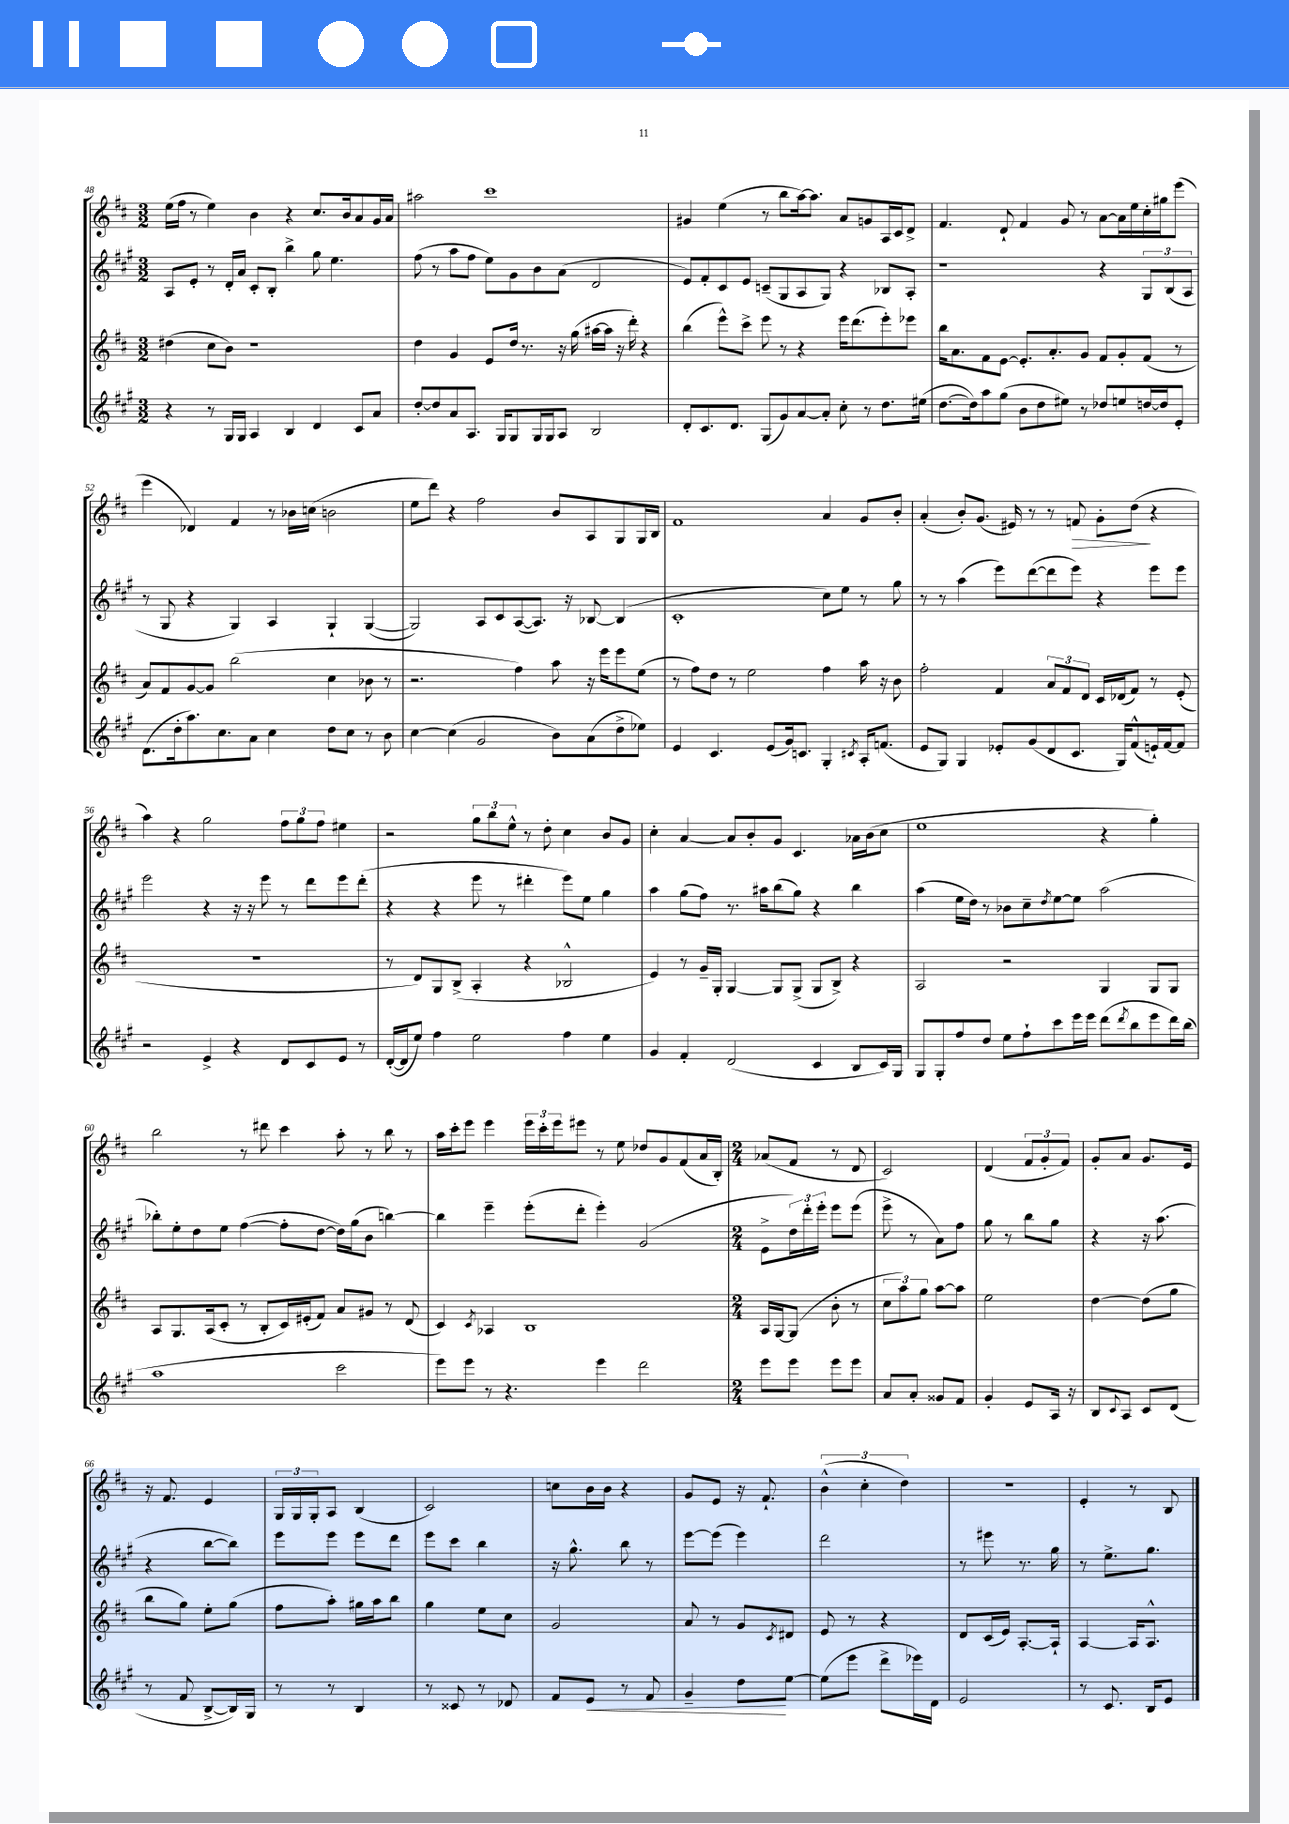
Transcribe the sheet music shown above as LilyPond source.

<<
\new StaffGroup <<
\new Staff = "s0" {
    \clef treble \key d \major \numericTimeSignature \time 3/2
    e''16( fis''16 r8 e''4) b'4 r4 cis''8. b'16 a'8 g'16 a'16 |
    ais''2 cis'''1 |
    gis'4 e''4( r8 b''8 a''16~) a''8. a'8 g'8 a16 cis'16 d'8-> |
    fis'4. d'8-! fis'4 g'8 r8 a'8~ a'16 e''16 cis''16-. gis''16 e'''8( |
    e'''4 des'4) fis'4 r8 bes'16 c''16( b'2 |
    e''8 d'''8) r4 fis''2 b'8 a8 g8 g16 b16 |
    fis'1 a'4 g'8 b'8-. |
    a'4-.( b'8-.) g'8.( eis'16) r8 r8 f'8\> g'8-. d''8\!( r4 |
    a''4) r4 g''2 \tuplet 3/2 { fis''8 g''8 fis''8 } eis''4 |
    r2 \tuplet 3/2 { g''8 b''8 e''8-^ } r8 d''8-. cis''4 b'8 g'8 |
    cis''4-. a'4~ a'8 b'8-. g'8 cis'4. aes'16 b'16( cis''8 |
    e''1 r4 g''4-.) |
    b''2 r8 dis'''8 cis'''4 a''8-. r8 b''8 r8 |
    a''16 cis'''16-. e'''8 e'''4 \tuplet 3/2 { e'''16 cis'''16-. e'''16 } eis'''8 r8 e''8 des''8 g'8 fis'8( a'16 b16-.) |
    \numericTimeSignature \time 2/4 aes'8( fis'8 r8 d'8 |
    cis'2) |
    d'4( \tuplet 3/2 { fis'8 g'8-. fis'8) } |
    g'8-. a'8 g'8. e'16 |
    r16 fis'8. e'4 |
    \tuplet 3/2 { g16 g16 g16-. } a8 b4( |
    cis'2) |
    c''8 b'16 b'16 r4 |
    g'8 e'8 r16 fis'8.-! |
    \tuplet 3/2 { b'4-^( cis''4-. d''4) } |
    R2 |
    e'4-. r8 b8 \bar "|." |
}
\new Staff = "s1" {
    \clef treble \key a \major \numericTimeSignature \time 3/2
    a8 e'8-. r8 d'16-. a'16 cis'8-. b8-. b''4-> gis''8 e''4. |
    fis''8( r8 a''8 fis''8 e''8) gis'8 b'8 a'8( d'2 |
    e'8) fis'8-. cis'8 e'8 c'8--( gis8 a8 gis8) r4 bes8 a8-. |
    r1 r4 \tuplet 3/2 { gis8 b8( a8 } |
    r8 gis8 r4 gis4) a4 gis4-! gis4~( |
    gis2) a8 cis'8 a8~( a8.) r16 bes8~ bes4( |
    cis'1-. cis''8) e''8 r8 gis''8 |
    r8 r8 a''4( e'''8) d'''8~( d'''8 e'''8) r4 e'''8 e'''8 |
    e'''2 r4 r16 r16 e'''8 r8 d'''8 e'''8 d'''8-.( |
    r4 r4 e'''8 r8 dis'''4-. e'''8) e''8 gis''4 |
    a''4 gis''8( fis''8) r8. ais''16 b''8( gis''8) r4 b''4 |
    a''4( e''16 d''16) r8 bes'8 cis''8-- \acciaccatura { d''8 } e''8~ e''8 a''2( |
    bes''8-.) e''8-. d''8 e''8 fis''4~( fis''8-. d''8~ d''16) gis''16( b'8 b''4~) |
    b''4 e'''4-- e'''8-.( d'''8-. e'''4-.) gis'2( |
    \numericTimeSignature \time 2/4 e'8-> \tuplet 3/2 { d''16) d'''16-. e'''16-. } e'''8 e'''8( |
    e'''8-> r8 a'8) fis''8 |
    gis''8 r8 b''8 gis''8 |
    r4 r16 a''8.( |
    r4 b''8~ b''8) |
    e'''8 e'''8 e'''8 d'''8 |
    e'''8 cis'''8 b''4 |
    r16 gis''8.-^ b''8 r8 |
    e'''8~ e'''8( e'''4) |
    d'''2 |
    r8 eis'''8 r8. gis''16 |
    r8 e''8.-> gis''8. \bar "|." |
}
\new Staff = "s2" {
    \clef treble \key d \major \numericTimeSignature \time 3/2
    dis''4( cis''8 b'8) r1 |
    d''4 g'4 e'8 d''16 r8. r16 g''16( ais''16~ ais''16 r16 d'''16-.) r4 |
    b''4( e'''8-^) cis'''8-> e'''8 r8 r4 e'''16 d'''8.( e'''8-.) ees'''8 |
    b''16 a'8. fis'8 e'8~ e'8.-. a'8.-. g'8 fis'8 g'8-. fis'8( r8 |
    a'8) fis'8 g'8~ g'8 b''2( cis''4 bes'8 r8 |
    r2. fis''4) a''8 r16 e'''16 e'''8 e''8( |
    r8 fis''8) d''8 r8 e''2 fis''4 a''16 r16 b'8 |
    fis''2-. fis'4 \tuplet 3/2 { a'8 fis'8 d'8 } cis'16 des'16( fis'8) r8 e'8-.( |
    R1. |
    r8 d'8) g8 b8->( a4-. r4 bes2-^ |
    e'4) r8 g'16-- g16-. g4~ g8 g8->( g8 b8->) r4 |
    a2 r2 g4 g8 g8 |
    a8 g8. a16( cis'8-. r8 b8-. cis'16) eis'16-.( fis'8) a'8 gis'8 r8 d'8( |
    cis'4) \acciaccatura { cis'8 } aes4 b1 |
    \numericTimeSignature \time 2/4 a16 g16~ g8( b'8-. r8 |
    \tuplet 3/2 { cis''8 a''8) g''8 } a''8~ a''8 |
    e''2 |
    d''4~ d''8( g''8 |
    b''8 g''8) e''8-. g''8( |
    fis''8 a''8-.) gis''16 a''16 b''8 |
    g''4 e''8 cis''8 |
    g'2 |
    a'8 r8 g'8 \acciaccatura { cis'8 } dis'8 |
    e'8 r8 r4 |
    d'8 cis'16( e'16) a8.~-. a16-! |
    a4~ a16 a8.-^ \bar "|." |
}
\new Staff = "s3" {
    \clef treble \key a \major \numericTimeSignature \time 3/2
    r4 r8 gis16 gis16 a4 b4 d'4 cis'8 a'8 |
    d''8~-. d''8 a'8 a8. gis16 gis8 gis16 gis16 a8 b2 |
    d'8-. cis'8. d'8. gis8( gis'8) a'8~ a'8-. cis''8-. r8 d''8. eis''16( |
    d''8.~ d''16) a''8 gis''8( b'8 d''8 eis''8) r8 des''8 e''8 d''16~ d''16 e'8-. |
    d'8.( d''16-. a''8.) cis''8. a'8 cis''4 d''8 cis''8 r8 b'8 |
    cis''4~ cis''4( gis'2 b'8) a'8( d''8-> ees''8) |
    e'4 cis'4. e'8( gis'16) c'8. gis4-. \acciaccatura { cis'8 } a16-. f'8.( |
    e'8 gis8) gis4 ees'8-. gis'8( d'8 cis'8. gis16) fis'8-^( e'16-!) fis'16~ fis'8 |
    r2 e'4-> r4 d'8 cis'8 e'8 r8 |
    d'16~-.( d'16 e''8) fis''4 e''2 fis''4 e''4 |
    gis'4 fis'4-. d'2( cis'4 b8 cis'16) gis16 |
    gis8 gis8-. fis''8 d''8 e''8 fis''8-! cis'''8 e'''16 e'''16 d'''8( \acciaccatura { d'''8 } b''8 e'''8 d'''16) b''16( |
    a''1 cis'''2 |
    e'''8) e'''8 r8 r4. e'''4 d'''2 |
    \numericTimeSignature \time 2/4 e'''8 e'''8 e'''8 e'''8 |
    a'8 a'8-. gisis'8 fis'8 |
    gis'4-. e'8 a16 r16 |
    b8 \appoggiatura { cis'8 } a8 cis'8 d'8( |
    r8 fis'8 b8~-> b16) gis16 |
    r8 r8 b4 |
    r8 cisis'8 r8 des'8 |
    fis'8 e'8\< r8 fis'8 |
    gis'4-- d''8\! e''8~ |
    e''8( e'''8 d'''8-> ees'''16) d'16 |
    e'2 |
    r8 cis'8. b16 e'8 \bar "|." |
}
>>
>>
\layout { \context { \Score currentBarNumber = #48 } }
